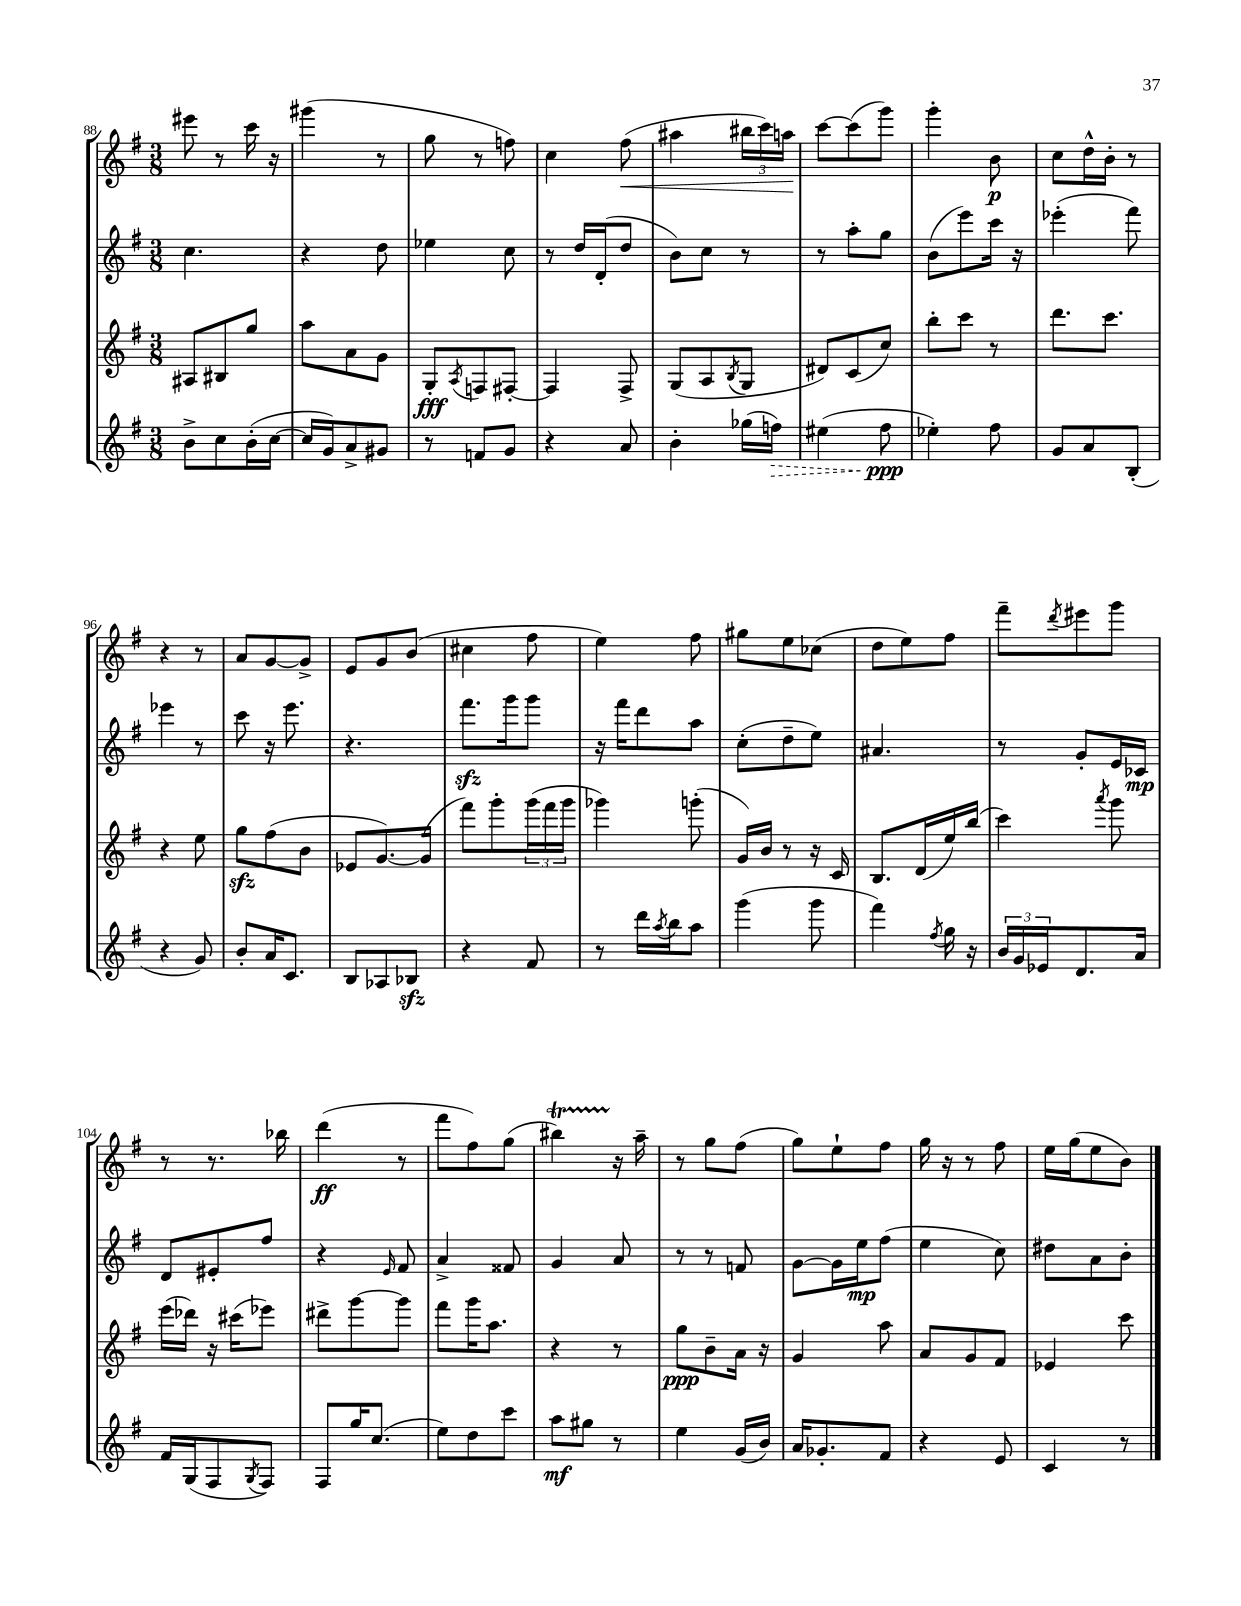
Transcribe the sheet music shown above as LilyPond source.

<<
\new StaffGroup <<
\new Staff = "s0" {
    \clef treble \key g \major \numericTimeSignature \time 3/8
    eis'''8 r8 c'''16 r16 |
    gis'''4( r8 |
    g''8 r8 f''8) |
    c''4 fis''8\<( |
    ais''4 \tuplet 3/2 { bis''16 c'''16) a''16\! } |
    c'''8~ c'''8( g'''8) |
    g'''4-. b'8\p |
    c''8 d''16-^ b'16-. r8 |
    r4 r8 |
    a'8 g'8~ g'8-> |
    e'8 g'8 b'8( |
    cis''4 fis''8 |
    e''4) fis''8 |
    gis''8 e''8 ces''8( |
    d''8 e''8) fis''8 |
    fis'''8-- \acciaccatura { d'''8 } eis'''8 g'''8 |
    r8 r8. bes''16 |
    d'''4\ff( r8 |
    fis'''8 fis''8) g''8( |
    bis''4\startTrillSpan) r16\stopTrillSpan a''16-- |
    r8 g''8 fis''8( |
    g''8) e''8-! fis''8 |
    g''16 r16 r8 fis''8 |
    e''16 g''16( e''8 b'8) \bar "|." |
}
\new Staff = "s1" {
    \clef treble \key g \major \numericTimeSignature \time 3/8
    c''4. |
    r4 d''8 |
    ees''4 c''8 |
    r8 d''16 d'16-.( d''8 |
    b'8) c''8 r8 |
    r8 a''8-. g''8 |
    b'8( e'''8) c'''16 r16 |
    ees'''4-.( fis'''8) |
    ees'''4 r8 |
    c'''8 r16 e'''8. |
    r4. |
    fis'''8.\sfz g'''16 g'''8 |
    r16 fis'''16 d'''8 a''8 |
    c''8-.( d''8-- e''8) |
    ais'4. |
    r8 g'8-. e'16 ces'16\mp |
    d'8 eis'8-. fis''8 |
    r4 \grace { e'16 } fis'8 |
    a'4-> fisis'8 |
    g'4 a'8 |
    r8 r8 f'8 |
    g'8~ g'16 e''16\mp fis''8( |
    e''4 c''8) |
    dis''8 a'8 b'8-. \bar "|." |
}
\new Staff = "s2" {
    \clef treble \key g \major \numericTimeSignature \time 3/8
    ais8 bis8 g''8 |
    a''8 a'8 g'8 |
    g8-.\fff \acciaccatura { a8 } f8 fis8~-. |
    fis4 fis8-> |
    g8( a8 \acciaccatura { b8 } g8 |
    dis'8) c'8( c''8) |
    b''8-. c'''8 r8 |
    d'''8. c'''8. |
    r4 e''8 |
    g''8\sfz fis''8( b'8 |
    ees'8 g'8.~) g'16( |
    fis'''8) g'''8-. \tuplet 3/2 { g'''16( fis'''16 g'''16 } |
    ges'''4) g'''8-.( |
    g'16) b'16 r8 r16 c'16 |
    b8. d'16( e''16) b''16( |
    c'''4) \acciaccatura { a'''8 } g'''8 |
    e'''16( des'''16) r16 cis'''16( ees'''8) |
    dis'''8-> g'''8~ g'''8 |
    fis'''8 g'''16 a''8. |
    r4 r8 |
    g''8\ppp b'8-- a'16 r16 |
    g'4 a''8 |
    a'8 g'8 fis'8 |
    ees'4 c'''8 \bar "|." |
}
\new Staff = "s3" {
    \clef treble \key g \major \numericTimeSignature \time 3/8
    b'8-> c''8 b'16-.( c''16~ |
    c''16 g'16) a'8-> gis'8 |
    r8 f'8 g'8 |
    r4 a'8 |
    b'4-. ges''16( \once \override Hairpin.style = #'dashed-line f''16\>) |
    eis''4( fis''8\ppp\! |
    ees''4-.) fis''8 |
    g'8 a'8 b8-.( |
    r4 g'8) |
    b'8-. a'16 c'8. |
    b8 aes8 bes8\sfz |
    r4 fis'8 |
    r8 d'''16 \acciaccatura { a''8 } b''16 a''8 |
    g'''4( g'''8 |
    fis'''4) \acciaccatura { fis''8 } g''16 r16 |
    \tuplet 3/2 { b'16 g'16 ees'16 } d'8. a'16 |
    fis'16 g16( fis8 \acciaccatura { g8 } fis8) |
    fis8 g''16 c''8.( |
    e''8) d''8 c'''8 |
    a''8\mf gis''8 r8 |
    e''4 g'16( b'16) |
    a'16 ges'8.-. fis'8 |
    r4 e'8 |
    c'4 r8 \bar "|." |
}
>>
>>
\layout { \context { \Score currentBarNumber = #88 } }
